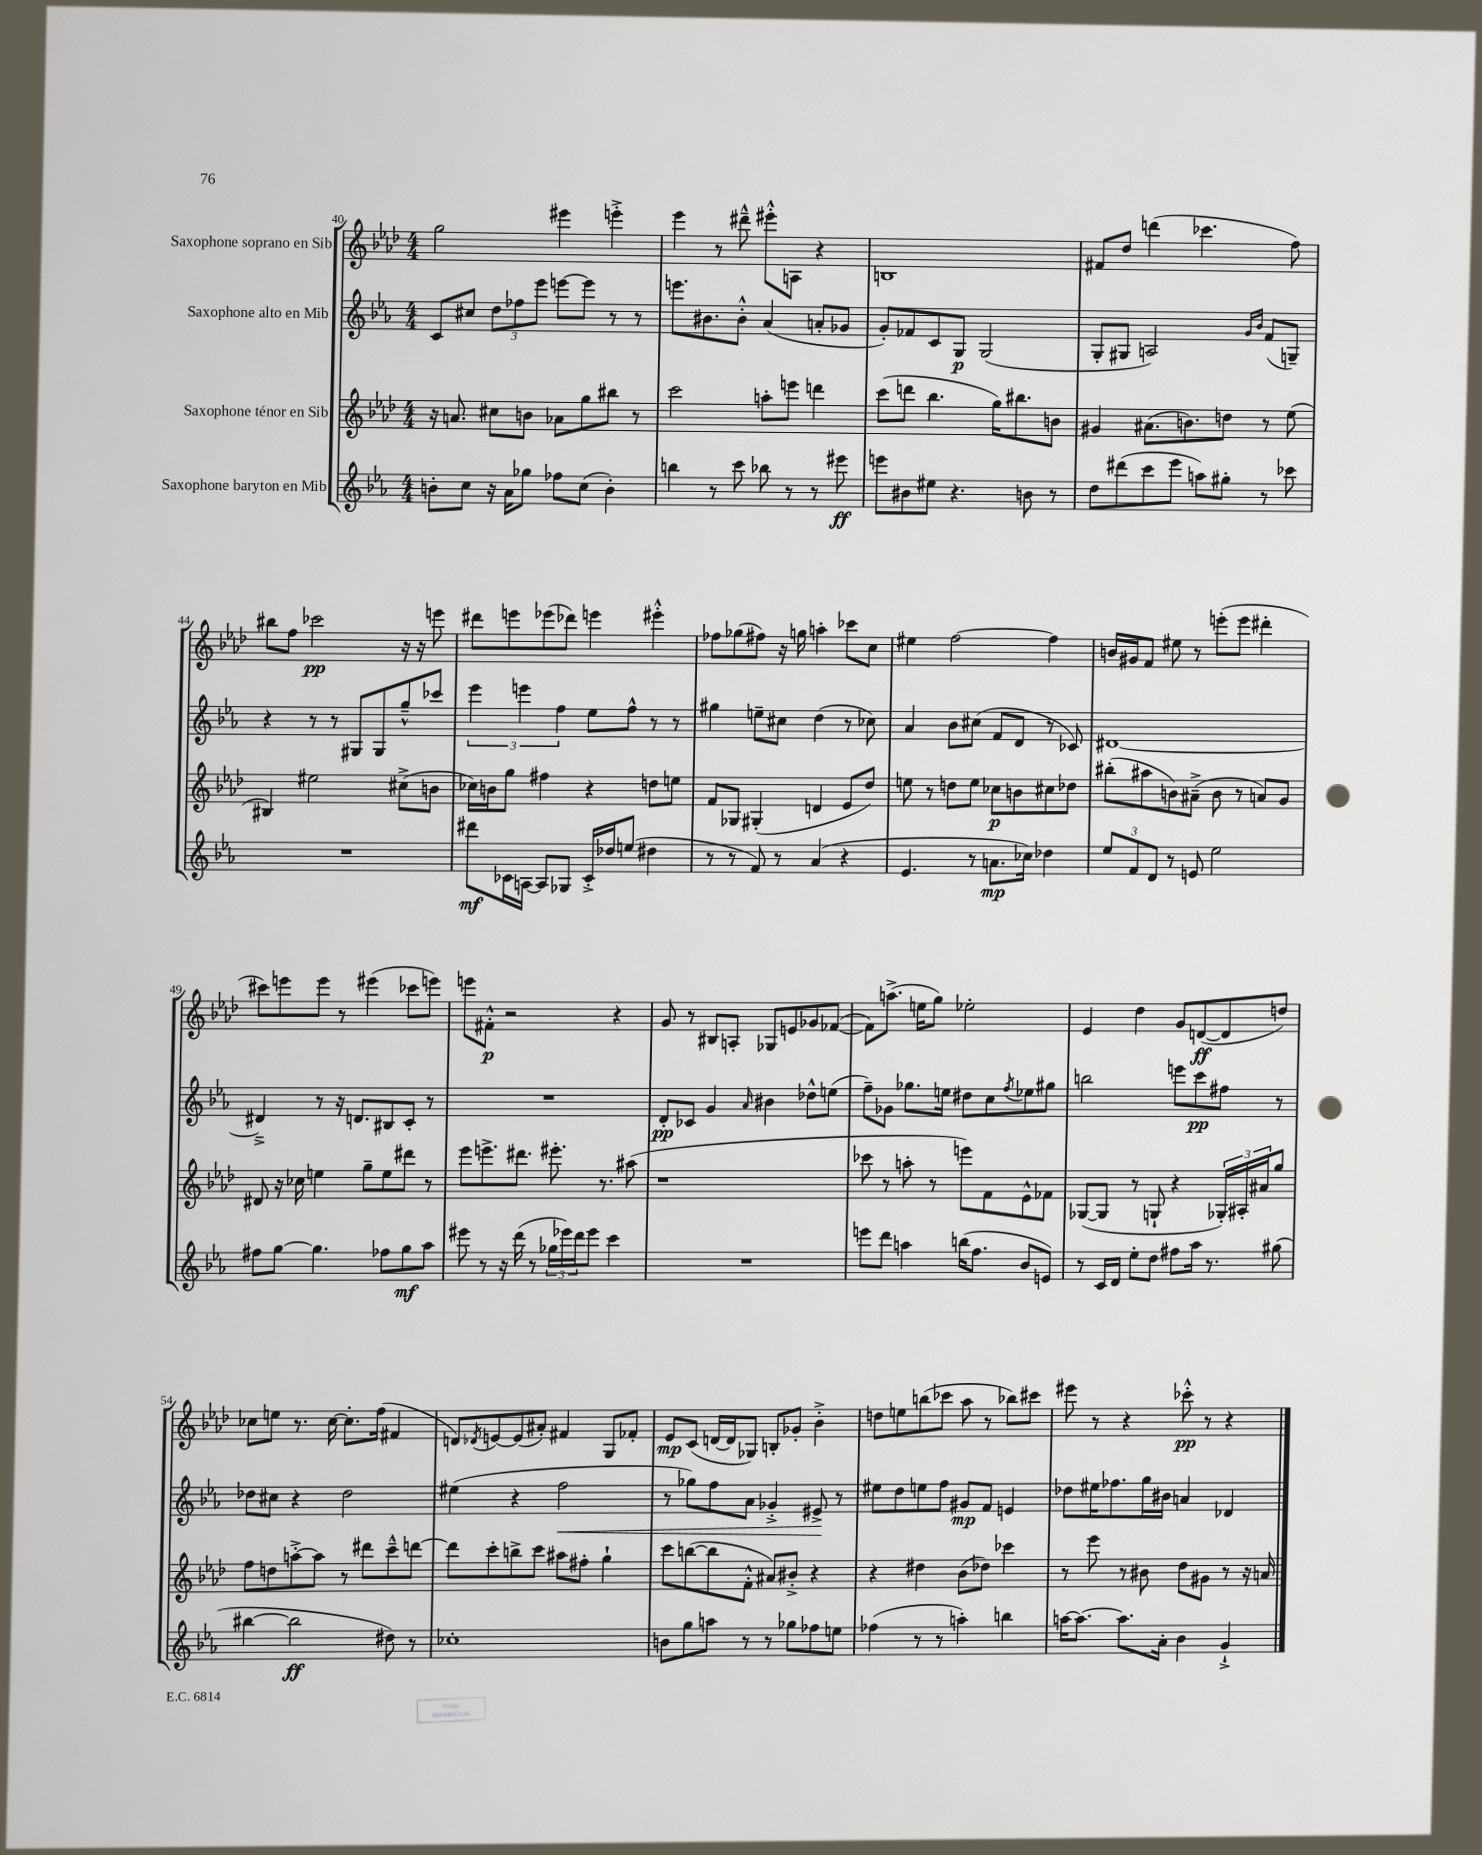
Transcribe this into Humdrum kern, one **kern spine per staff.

**kern	**kern	**kern	**kern
*staff4	*staff3	*staff2	*staff1
*clefG2	*clefG2	*clefG2	*clefG2
*k[b-e-a-]	*k[b-e-a-d-]	*k[b-e-a-]	*k[b-e-a-d-]
*M4/4	*M4/4	*M4/4	*M4/4
8b'\L	16r	8c/L	2gg\
.	8.a/	.	.
8cc\J	.	8cc#/J	.
16r	8cc#\L	12dd\L	.
16a-\LK	.	.	.
.	.	12ff-\	.
8gg-\J	8b\J	.	.
.	.	12eee-\J	.
8ff-\L	8a-\L	[8eee\L	4eee#\
(8cc\J	8gg\	8eee\]J	.
4b'\)	8bb#\J	8r	4eee'^\
.	8r	8r	.
=	=	=	=
4bb\	2ccc\	8.eee\L	4eee-\
.	.	8.b#\	.
8r	.	.	8r
8ccc\	.	8b#'^^\J	8ddd#~^^\
8bb-\	8aa'\L	(4a-/	8eee#'^^\L
8r	8eee\J	.	8A\J
8r	4ddd\	8a'/L	4r
8eee#\	.	8g-/J	.
=	=	=	=
8eee\L	(8ccc\L	8g'/L)	1B
8b#\	8ddd\J	8f-/	.
8ee#\J	4.bb-\	8c/	.
4.r	.	8G/J	.
.	.	(2G/	.
.	16gg\LK)	.	.
.	8.bb#\	.	.
8b\	.	.	.
8r	8b\J	.	.
=	=	=	=
8dd\L	4g#/	8G'/L	8f#/L
(8ddd#\	.	8G#/J	8dd-/J
8ccc\	(8.a#\L	2A/)	(4ddd\
8eee-\J	.	.	.
.	8.b\)	.	.
8aa\L)	.	.	4.ccc-\
8gg#'\J	8dd\J	.	.
.	.	16qqg/LL	.
.	.	16qqb-/JJ	.
8r	8r	(8f/L	.
8ccc-\	(8ee-\	8G~/J)	8ff\)
=	=	=	=
1r	4B#/)	4r	8bb#\L
.	.	.	8ff\J
.	2ee#\	8r	2ccc-\
.	.	8r	.
.	.	8G#/L	.
.	.	8G#/	.
.	(8cc#^\L	8gg~^^/	16r
.	.	.	16r
.	8b\J	8ccc-/J	8eee\
=	=	=	=
8ddd#\L	16cc-\LL)	6eee-\	8ddd#\L
.	16b\J	.	.
16c-\L	8gg\J	.	8eee\
.	.	6eee\	.
[16A\JJ	.	.	.
8A/]L	4ff#\	.	(8eee-\
.	.	6ff\	.
8G-/J	.	.	8ddd-\J)
16c-'^/LL	4r	8ee-\L	4eee\
16dd-/J	.	.	.
(8ee/J	.	8ff^^\J	.
4dd#\	8dd\L	8r	4eee#'^^\
.	8ee\J	8r	.
=	=	=	=
8r	8f/L	4gg#\	8ff-\L
8r	8G-/J	.	(8gg-\
8f/)	(4G#'/	8ee~\L	8ff#\J)
8r	.	8cc#\J	16r
.	.	.	16gg\
(4a-/	4d/	(4dd\	4aa'\
4r	8e-/L	8r	8ccc-\L
.	8dd-/J)	8cc-\)	8cc\J
=	=	=	=
4.e-/	8ee\	4a-/	4ee#\
.	8r	.	.
.	8dd\L	8b-\L	[2ff\
8r	8ee\J	(8cc#\J	.
8.a\L	8cc-\L	8f/L	.
.	8b\	8d/J	.
16cc-\Jk)	.	.	.
4dd-\	8cc#\	8r	4ff\]
.	8dd-\J	8c-/)	.
=	=	=	=
12ee-/L	(8bb#'\L	[1d#	16b/LL
.	.	.	16g#/J
12f/	.	.	.
.	8aa#\	.	8f/J
12d/J	.	.	.
8r	8b\)	.	8ee#\
8e/	(8a#~^\J	.	8r
2ee-\	8b\	.	(8eee'\L
.	8r	.	8eee\J
.	8a/L)	.	4ddd#'\
.	8g/J	.	.
=	=	=	=
8ff#\L	8d#/	4d#~^/]	8ccc#\L)
[8gg\J	16r	.	8eee\
.	16cc-\	.	.
4.gg\]	4ee\	8r	8eee\J
.	.	16r	8r
.	.	8.d/L	.
.	8gg~\L	.	(4eee#\
8ff-\L	8ee\	8B#/	.
8gg\	8ddd#\J	8c'/J	8ccc-\L
8aa-\J	8r	8r	8eee\J)
=	=	=	=
8eee#\	8eee-\L	1r	8eee\L
8r	8.eee^\	.	8f#'^^\J
16r	.	.	2r
(16ddd\	8.ddd#\J	.	.
8r	.	.	.
24gg-\LL	8.eee#'\	.	.
24eee-\)	.	.	.
24ddd\J	.	.	.
8eee-\J	.	.	.
.	8.r	.	.
4ccc\	.	.	4r
.	(8aa#\	.	.
=	=	=	=
1r	1r	8d'/L	8g/
.	.	8c-/J	8r
.	.	4g/	8B#/L
.	.	.	8A'/J
.	.	16qqa-/	.
.	.	4b#\	8G-/L
.	.	.	8e/
.	.	8dd-^^\L	8g-/
.	.	(8ee\J	([8f-/J
=	=	=	=
8eee\L	8ccc-\	8ff~\L)	8f-\]L)
8ddd\J	8r	8g-\J	(8.aa^\J
4aa\	8aa'\	8.gg-\L	.
.	.	.	16ee\LK
.	8r	.	8gg\J)
.	.	16ee\Jk	.
(16bb\LK	8eee\L)	8dd#\L	2ee-'\
8.ff\J	.	.	.
.	8f\	8cc\	.
.	.	8qff/	.
8b-/L	8e-^^\	8ee-\	.
8e/J)	8f-\J	8gg#\J	.
=	=	=	=
8r	([8G-/L	2bb\	4e-/
16c/LL	8G-/]J	.	.
16d/JJ	.	.	.
8ee-'\L	8r	.	4dd-\
8dd\J	8G`/	.	.
8ff#\L	4r	8eee\L	8g/L
16aa-\Jk	.	8ccc\	([8d/
8.r	.	.	.
.	24G-'/LL)	8ff#\J	8d/]
.	24A#'/	.	.
.	24a#/J	.	.
(8gg#\	8gg/J	8r	8dd/J)
=	=	=	=
[4bb#\	8ff\L	8dd-\L	8cc-\L
.	8dd\	8cc#\J	8ee\J
2bb#\]	[8aa'^\	4r	8.r
.	8aa\]J	.	.
.	.	.	[16cc-\
.	8r	2dd-\	8.cc-'\]L
.	8ddd#\L	.	.
.	.	.	(16ff\Jk
8dd#\)	8ccc~^^\	.	4f#/
8r	[8ddd\J	.	.
=	=	=	=
1cc-'	8ddd\]L	(4ee#\	8d/L)
.	.	.	8qd-/
.	8ccc'\	.	[8e/
.	8bb^\	4r	(8e/]
.	8ccc\J	.	8a#'/J)
.	8aa#\L	2ff\	4f#/
.	8ff#'\J	.	.
.	4gg`\	.	8G/L
.	.	.	8f-'/J
=	=	=	=
8b\L	8ccc\L	8r	8e-/L
8gg\	([8bb\	8gg-\L)	(8c/J
8aa\J	8bb\]	8ff\	[16d/LL
.	.	.	16d/]J
8r	8f'^^\J	8a-\J	8G-/J)
8r	8a#/L)	4g-'^/	8B'/L
8gg-\L	8b#'^/J	.	8g-'/J
8ff-\	4r	8e#^/	4b-'^\
8ee\J	.	8r	.
=	=	=	=
(4ff-\	4r	8ee#\L	8dd\L
.	.	8dd\	8ee\
8r	4dd#\	8ee\	(8bb\
8r	.	8ff\J	8ccc-\J
4aa'\)	(8b-\L	8g#/L	8aa-\
.	8dd-\J)	8f/J	8r
4bb\	4ccc-\	4e/	8bb-\L)
.	.	.	8ccc#\J
=	=	=	=
[16aa\LK	8r	8dd-\L	8eee#\
8.aa\_J	.	.	.
.	8eee-\	16ee#\K	8r
.	.	8.ff-\	.
8.aa\]L	8r	.	4r
.	8b#\	16gg\L	.
16a-'\Jk	.	16b#\JJ	.
4b-\	8dd-\L	4a/	8ccc-'^^\
.	8g#\J	.	8r
4g`^/	8r	4d-/	4r
.	16r	.	.
.	16a/	.	.
==	==	==	==
*-	*-	*-	*-
